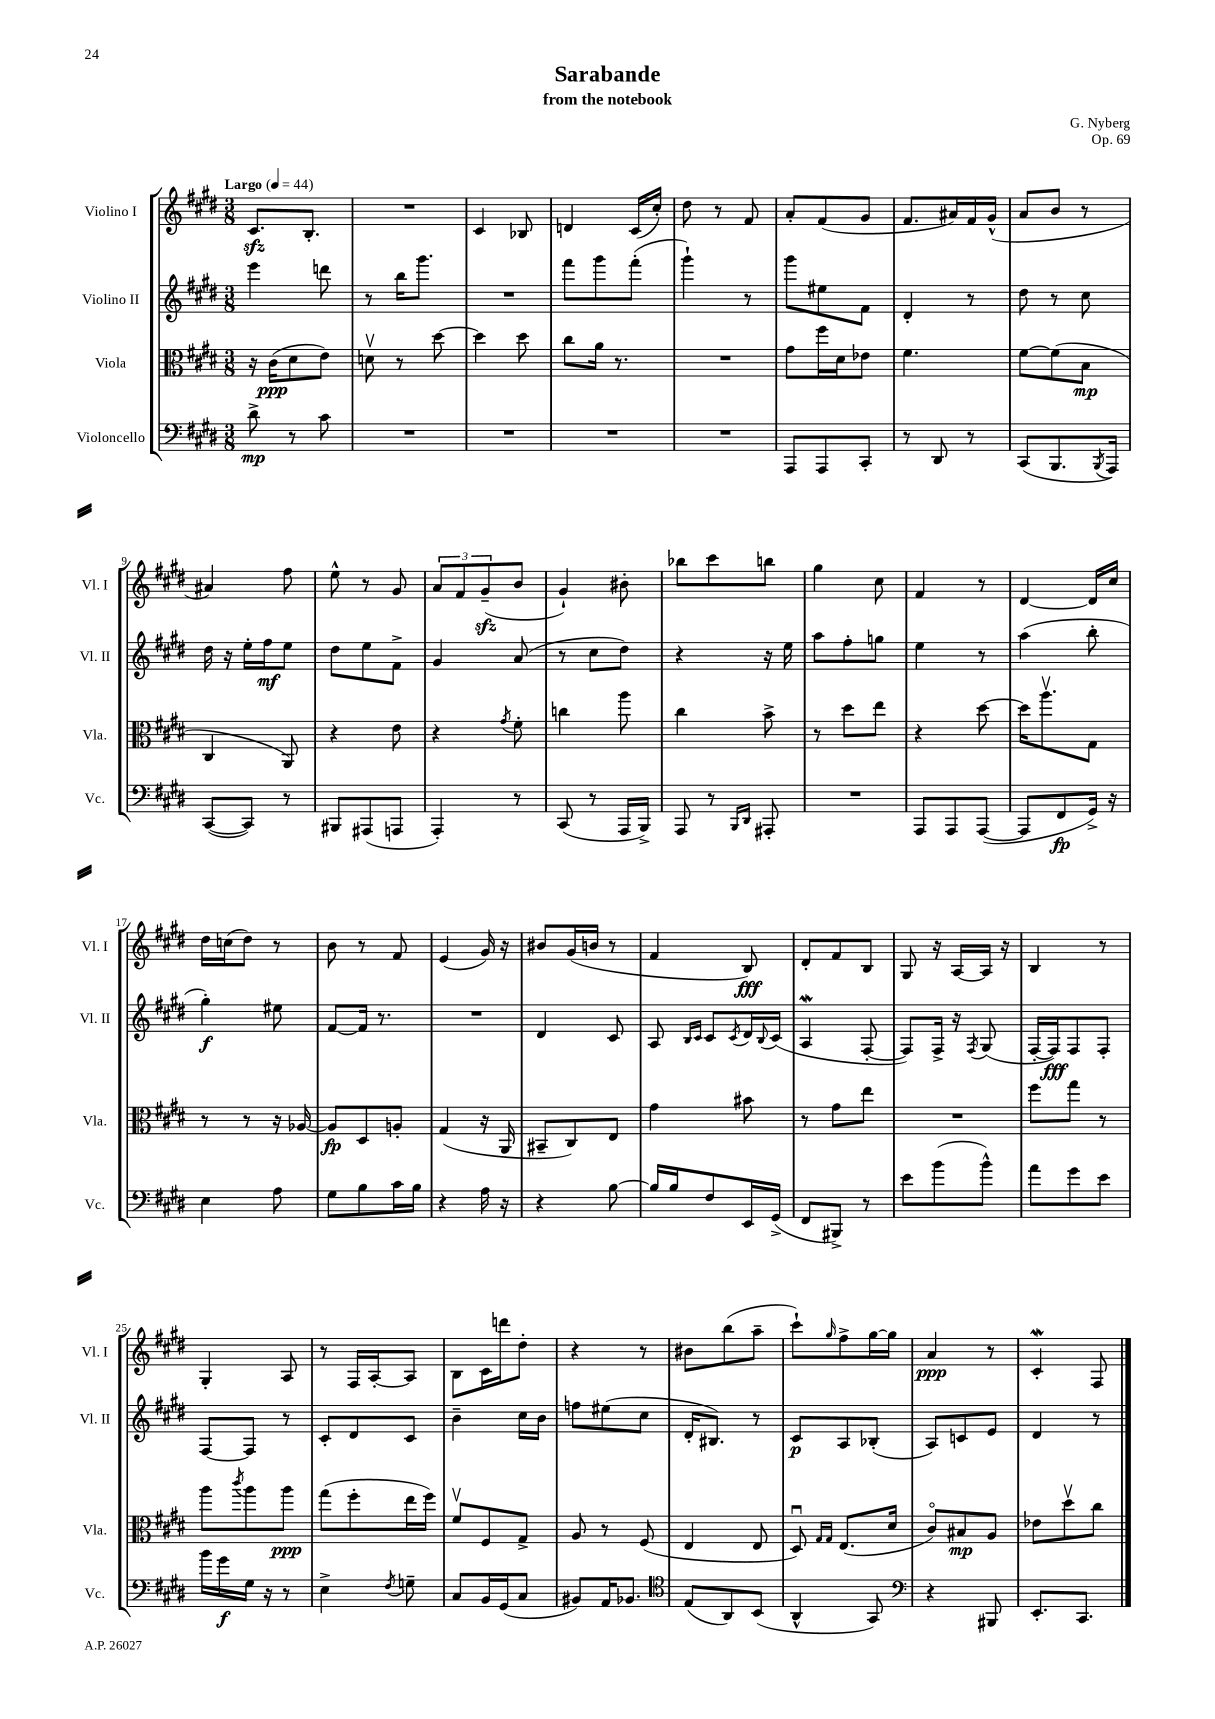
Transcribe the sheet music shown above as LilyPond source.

\header { title = "Sarabande" composer = "G. Nyberg" subtitle = "from the notebook" opus = "Op. 69" }
<<
\new StaffGroup <<
\new Staff = "s0" \with { instrumentName = "Violino I" shortInstrumentName = "Vl. I" } {
    \clef treble \key e \major \numericTimeSignature \time 3/8 \tempo "Largo" 4 = 44
    cis'8.\sfz b8.-. |
    R4. |
    cis'4 bes8 |
    d'4 cis'16( cis''16-.) |
    dis''8 r8 fis'8 |
    a'8-. fis'8( gis'8 |
    fis'8. ais'16) fis'16 gis'16-^( |
    a'8 b'8 r8 |
    ais'4) fis''8 |
    e''8-^ r8 gis'8 |
    \tuplet 3/2 { a'8 fis'8 gis'8--\sfz( } b'8 |
    gis'4-!) bis'8-. |
    bes''8 cis'''8 b''8 |
    gis''4 cis''8 |
    fis'4 r8 |
    dis'4~ dis'16 cis''16 |
    dis''16 c''16( dis''8) r8 |
    b'8 r8 fis'8 |
    e'4( gis'16) r16 |
    bis'8 gis'16( b'16 r8 |
    fis'4 b8\fff) |
    dis'8-. fis'8 b8 |
    gis8 r16 a16~ a16 r16 |
    b4 r8 |
    gis4-. a8 |
    r8 fis16 a16~-. a8 |
    b8 cis'16 d'''16 dis''8-. |
    r4 r8 |
    bis'8 b''8( a''8-- |
    cis'''8-!) \grace { gis''16 } fis''8-> gis''16~ gis''16 |
    a'4\ppp r8 |
    cis'4-.\mordent fis8 \bar "|." |
}
\new Staff = "s1" \with { instrumentName = "Violino II" shortInstrumentName = "Vl. II" } {
    \clef treble \key e \major \numericTimeSignature \time 3/8
    e'''4 d'''8 |
    r8 b''16 gis'''8. |
    R4. |
    fis'''8 gis'''8 fis'''8-.( |
    gis'''4-!) r8 |
    gis'''8 eis''8 fis'8 |
    dis'4-. r8 |
    dis''8 r8 cis''8 |
    dis''16 r16 e''16-. fis''16\mf e''8 |
    dis''8 e''8 fis'8-> |
    gis'4 a'8( |
    r8 cis''8 dis''8) |
    r4 r16 e''16 |
    a''8 fis''8-. g''8 |
    e''4 r8 |
    a''4( b''8-. |
    gis''4-.\f) eis''8 |
    fis'8~ fis'16 r8. |
    R4. |
    dis'4 cis'8 |
    a8 \grace { b16 cis'16 } cis'8 \acciaccatura { cis'8 } dis'16 \appoggiatura { b8 } cis'16( |
    a4\mordent fis8~-. |
    fis8) fis16-> r16 \acciaccatura { fis8 } gis8( |
    fis16~-. fis16\fff) fis8 fis8-. |
    fis8~ fis8 r8 |
    cis'8-. dis'8 cis'8 |
    b'4-- cis''16 b'16 |
    f''8 eis''8( cis''8 |
    dis'16-. bis8.) r8 |
    cis'8\p a8 bes8-.( |
    a8) c'8 e'8 |
    dis'4 r8 \bar "|." |
}
\new Staff = "s2" \with { instrumentName = "Viola" shortInstrumentName = "Vla." } {
    \clef alto \key e \major \numericTimeSignature \time 3/8
    r16 cis'16\ppp( dis'8 e'8) |
    d'8\upbow r8 dis''8~ |
    dis''4 dis''8 |
    cis''8 a'16 r8. |
    R4. |
    gis'8 fis''16 dis'16 ees'8 |
    fis'4. |
    fis'8~ fis'8( b8\mp |
    cis4 a,8) |
    r4 e'8 |
    r4 \acciaccatura { gis'8 } fis'8-. |
    c''4 a''8 |
    cis''4 b'8-> |
    r8 dis''8 e''8 |
    r4 dis''8~ |
    dis''16 a''8.\upbow gis8 |
    r8 r8 r16 aes16~ |
    aes8\fp dis8 a8-. |
    gis4( r16 a,16 |
    bis,8-- cis8) e8 |
    gis'4 bis'8 |
    r8 gis'8 e''8 |
    R4. |
    fis''8 gis''8 r8 |
    a''8 \acciaccatura { cis'''8 } a''8 a''8\ppp |
    gis''8( fis''8-. e''16 fis''16) |
    fis'8\upbow fis8 gis8-> |
    a8 r8 fis8( |
    e4 e8 |
    dis8\downbow) \grace { gis16 gis16 } e8.( dis'16 |
    cis'8\flageolet) bis8\mp a8 |
    ees'8 dis''8\upbow cis''8 \bar "|." |
}
\new Staff = "s3" \with { instrumentName = "Violoncello" shortInstrumentName = "Vc." } {
    \clef bass \key e \major \numericTimeSignature \time 3/8
    dis'8->\mp r8 cis'8 |
    R4. |
    R4. |
    R4. |
    R4. |
    a,,8 a,,8 cis,8-. |
    r8 dis,8 r8 |
    cis,8( b,,8. \acciaccatura { b,,8 } a,,16) |
    cis,8~( cis,8) r8 |
    bis,,8 ais,,8( a,,8 |
    a,,4-.) r8 |
    cis,8( r8 a,,16 b,,16->) |
    a,,8 r8 \grace { b,,16 dis,16 } ais,,8-. |
    R4. |
    a,,8 a,,8 a,,8~( |
    a,,8 fis,8\fp gis,16->) r16 |
    e4 a8 |
    gis8 b8 cis'16 b16 |
    r4 a16 r16 |
    r4 b8~ |
    b16 b16 fis8 e,16 gis,16->( |
    fis,8 bis,,8->) r8 |
    e'8 b'8( b'8-^) |
    a'8 gis'8 e'8 |
    b'16 gis'16\f gis16 r16 r8 |
    e4-> \acciaccatura { fis8 } g8-- |
    cis8 b,16 gis,16( cis8 |
    bis,8) a,16 bes,8. |
    \clef tenor e8( a,8) b,8( |
    a,4-^ gis,8) |
    \clef bass r4 bis,,8 |
    e,8.-. cis,8. \bar "|." |
}
>>
>>
